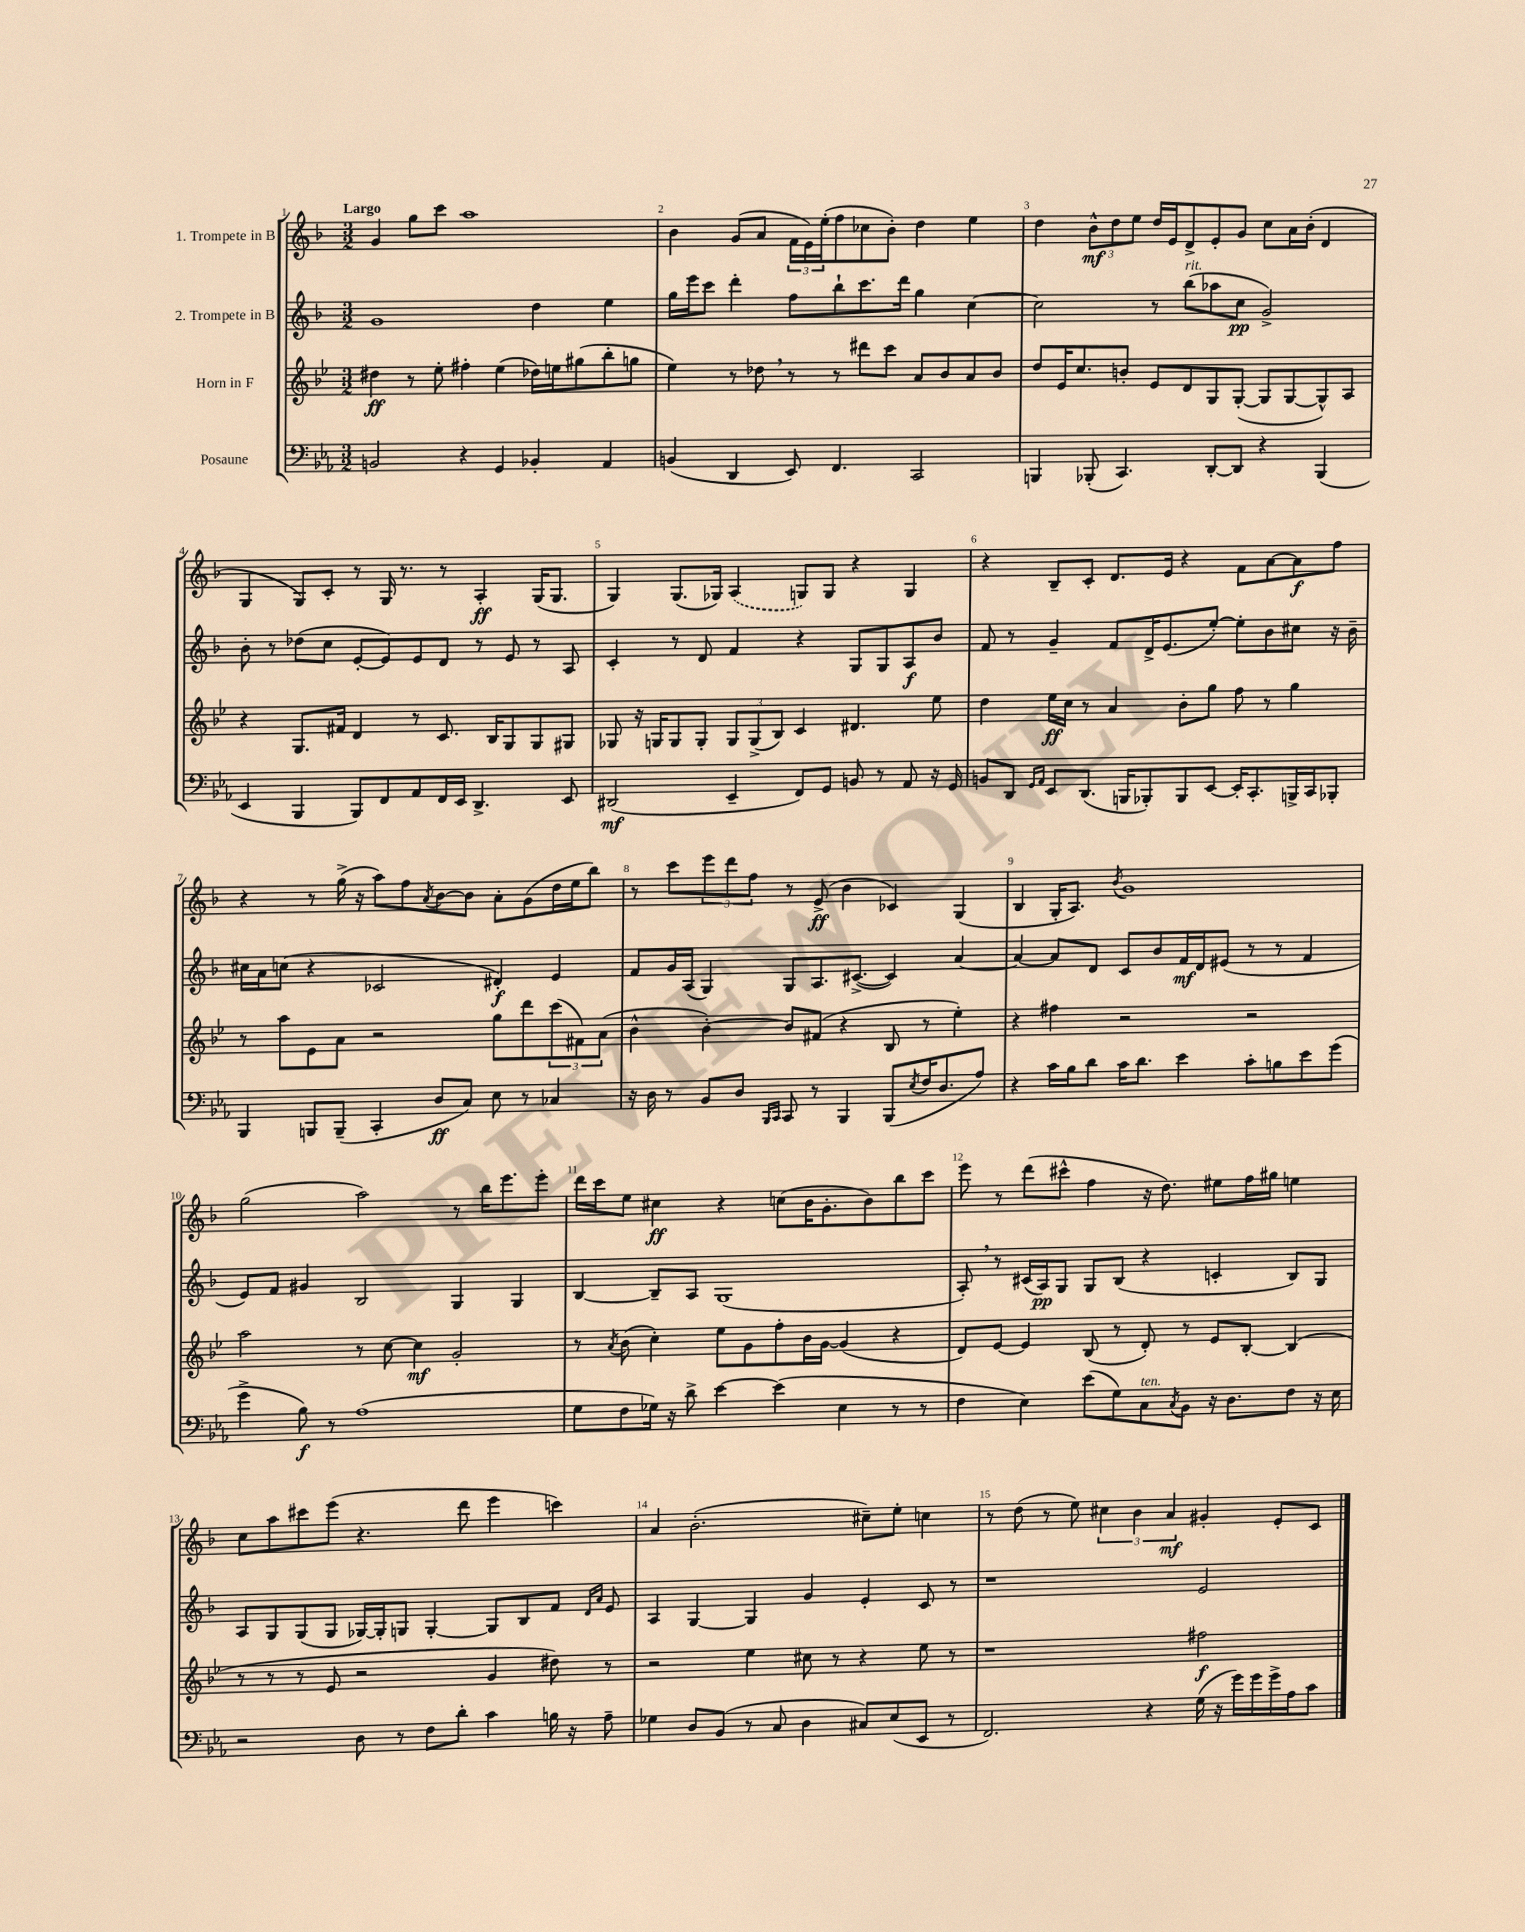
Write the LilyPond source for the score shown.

<<
\new StaffGroup <<
\new Staff = "s0" \with { instrumentName = "1. Trompete in B" } {
    \clef treble \key f \major \numericTimeSignature \time 3/2 \tempo "Largo"
    g'4 g''8 c'''8 a''1 |
    bes'4 g'8( a'8 \tuplet 3/2 { f'16 e'16) e''16-.( } f''8 ces''8 bes'8-.) d''4 e''4 |
    d''4 \tuplet 3/2 { bes'8-^\mf d''8 e''8 } d''16 e'16 d'8-> e'8-. g'8 c''8 a'16 bes'16-.( d'4 |
    g4 g8) c'8-. r8 g16 r8. r8 a4-.\ff g16( g8. |
    g4) g8.( ges16) \once \slurDashed a4( g8) g8 r4 g4 |
    r4 bes8-- c'8-. d'8. e'16 r4 f'8 a'8~ a'8\f f''8 |
    r4 r8 g''16->( r16 a''8) f''8 \acciaccatura { a'8 } bes'8~ bes'8 a'8-. g'8( d''16 e''16 bes''8) |
    r8 c'''8 \tuplet 3/2 { e'''8 d'''8 f''8 } r8 e'8->\ff( bes'4 ces'4) g4( |
    bes4 g16-. a8.) \acciaccatura { bes'8 } g'1 |
    g''2( a''2) r8 bes''16 e'''8. e'''8-. |
    d'''16 c'''16 e''8 cis''4\ff r4 c''8( bes'16 g'8.-. bes'8) bes''8 c'''8 |
    e'''8 r8 d'''8( cis'''8-^ f''4 r16 d''8.) eis''8 f''16 gis''16 e''4 |
    c''8 a''8 cis'''8 e'''8( r4. d'''8 e'''4 c'''4) |
    a'4 bes'2.-.( cis''8--) e''8-. c''4 |
    r8 d''8( r8 e''8) \tuplet 3/2 { cis''4 bes'4 a'4\mf } gis'4-. e'8-. c'8 \bar "|." |
}
\new Staff = "s1" \with { instrumentName = "2. Trompete in B" } {
    \clef treble \key f \major \numericTimeSignature \time 3/2
    g'1 d''4 e''4 |
    g''16 e'''16 c'''8 d'''4-. f''8 bes''8-! c'''8. d'''16 g''4 c''4~ |
    c''2 r8 bes''8^\markup { \italic "rit." }( aes''8 c''8\pp g'2->) |
    bes'8-. r8 des''8( c''8 e'8~-. e'8) e'8 d'8 r8 e'8 r8 a8 |
    c'4-. r8 d'8 f'4 r4 g8 g8 a8\f bes'8 |
    f'8 r8 g'4-- f'8 d'16-> e'8.( e''8~-.) e''8-. bes'8 cis''8 r16 bes'16-- |
    cis''16 a'16 c''8( r4 ces'2 dis'4-.\f) e'4 |
    f'8 g'16 a16( g4) g8 a8. cis'8.~->( cis'4) a'4~ |
    a'4~ a'8 d'8 c'8 bes'8 f'16\mf d'16 eis'8( r8 r8 f'4 |
    e'8) f'8 gis'4 bes2 g4 g4 |
    bes4~ bes8-- a8 g1( |
    a8-.) \breathe r8 cis'16( a16\pp) g8 g8 bes8( r4 c'4-. bes8) g8 |
    a8 g8 g8( g8 ges16~) ges16-. g8 g4~-. g8 bes8 f'8 \grace { d'16 a'16 } e'8 |
    a4 g4~ g4 g'4 e'4-. c'8 r8 |
    r1 e'2 \bar "|." |
}
\new Staff = "s2" \with { instrumentName = "Horn in F" } {
    \clef treble \key bes \major \numericTimeSignature \time 3/2
    dis''4\ff r8 ees''8-. fis''4-. ees''4( des''16) e''16 gis''8( bes''8-. g''8 |
    ees''4) r8 des''8 \breathe r8 r8 dis'''8 c'''8 a'8 bes'8 a'8 bes'8 |
    d''8 ees'16 c''8. b'8-. ees'8 d'8 g8 g8~-.( g8 g8~ g8-^) a8 |
    r4 g8. fis'16 d'4 r8 c'8. bes16 g8 g8 gis8 |
    ges8 r16 g16 g8 g8-. \tuplet 3/2 { g8 g8->( bes8) } c'4 dis'4. ees''8 |
    d''4 ees''16\ff c''16 r8 a'4 bes'8-. g''8 f''8 r8 g''4 |
    r8 a''8 ees'8 a'8 r2 g''8 d'''8 \tuplet 3/2 { c'''8( fis'8) a'8( } |
    bes'4-^ bes'4~-.) bes'8 fis'8( r4 bes8 r8 ees''4-.) |
    r4 fis''4 r2 r2 |
    a''2 r8 c''8~ c''4\mf g'2-. |
    r8 \acciaccatura { a'8 } bes'8( c''4-.) ees''8 g'8 f''8-. bes'16 g'16~ g'4( r4 |
    d'8) ees'8~ ees'4 bes8( r8 d'8-.) r8 ees'8 bes8~-. bes4( |
    r8 r8 r8 ees'8 r2 g'4 dis''8) r8 |
    r2 ees''4 cis''8 r8 r4 ees''8 r8 |
    r1 fis''2\f \bar "|." |
}
\new Staff = "s3" \with { instrumentName = "Posaune" } {
    \clef bass \key ees \major \numericTimeSignature \time 3/2
    b,2 r4 g,4 bes,4-. aes,4 |
    b,4( d,4 ees,8) f,4. c,2 |
    b,,4 bes,,8-.( c,4.) d,8~-. d,8 r4 bes,,4( |
    ees,4 bes,,4 bes,,8) f,8 aes,8 f,16 ees,16 d,4.-> ees,8 |
    dis,2\mf( ees,4-- f,8) g,8 b,8 r8 aes,8 r16 g,16 |
    b,8 d,8 \grace { g,16 aes,16 } ees,8 d,8.( b,,16 bes,,8-.) bes,,8 ees,8~ ees,16-. c,8.-. b,,16-> c,16 bes,,8-. |
    bes,,4 b,,8 b,,8--( c,4-. d8\ff c8) ees8 r8 ces4 |
    r16 d16 r8 bes,8 d8 \grace { bes,,16 c,16 } c,8 r8 bes,,4 bes,,8( \acciaccatura { ees8 } f16 d8. aes8) |
    r4 c'16 bes16 d'8 c'16 d'8. ees'4 c'8-. b8 ees'8 g'8( |
    g'4-> bes8\f) r8 aes1( |
    g8 f8 ges16) r16 d'8-> ees'4~ ees'4( ees4 r8 r8 |
    f4 ees4) ees'8( g8) c8^\markup { \italic "ten." } \acciaccatura { c8 } bes,8 r16 d8. f8 r16 ees16 |
    r2 d8 r8 f8 d'8-. c'4 b16 r16 aes8-- |
    ges4 d8 bes,8( r8 c8 d4 cis8) ees8( ees,8 r8 |
    f,2.) r4 g16( r16 g'16) g'16 g'16-> aes16 c'8 \bar "|." |
}
>>
>>
\layout { \context { \Score \override BarNumber.break-visibility = ##(#f #t #t) barNumberVisibility = #all-bar-numbers-visible } }
